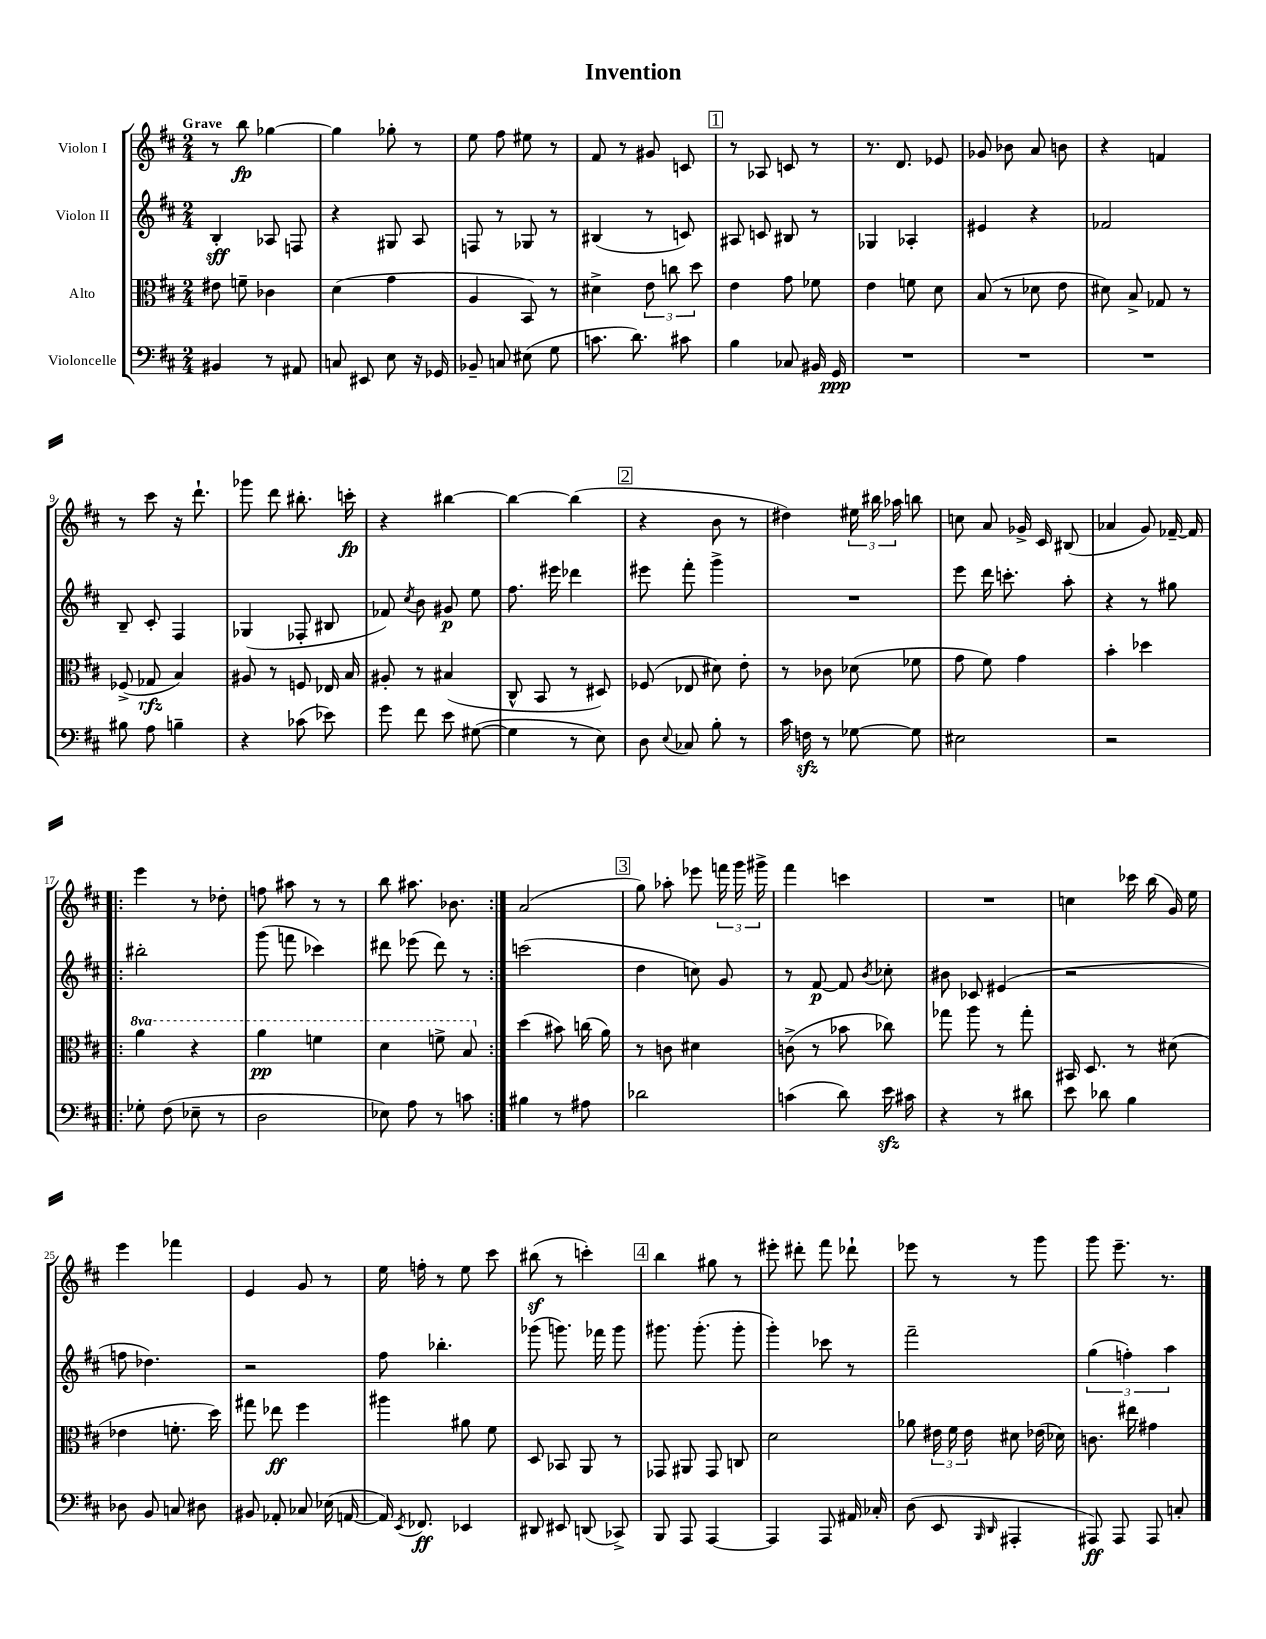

**kern	**kern	**kern	**kern
*staff4	*staff3	*staff2	*staff1
*clefF4	*clefC3	*clefG2	*clefG2
*k[f#c#]	*k[f#c#]	*k[f#c#]	*k[f#c#]
*M2/4	*M2/4	*M2/4	*M2/4
4BB#	8e#	4B'	8r
.	8f~	.	8bb
8r	4c-	8A-	[4gg-
8AA#	.	8F	.
=	=	=	=
8C	(4d	4r	4gg-]
8EE#	.	.	.
8E	4g	8G#	8gg-'
16r	.	8A	8r
16GG-	.	.	.
=	=	=	=
8BB-~	4A	8F	8ee
8C	.	8r	8ff#
(8E#	8BB)	8G-	8ee#
8G	8r	8r	8r
=	=	=	=
8.c	4d#^	(4B#	8f#
.	.	.	8r
8.d)	.	.	.
.	12e	8r	8g#
.	12cc	.	.
8c#	.	8c)	8c
.	12dd	.	.
=	=	=	=
4B	4e	8A#	8r
.	.	8c	8A-
8C-	8g	8B#	8c
16BB#	8f-	8r	8r
16GG	.	.	.
=	=	=	=
2r	4e	4G-	8.r
.	.	.	8.d
.	8f	4A-'	.
.	8d	.	8e-
=	=	=	=
2r	(8B	4e#	8g-
.	8r	.	8b-
.	8d-	4r	8a
.	8e	.	8b
=	=	=	=
2r	8d#)	2f-	4r
.	8B^	.	.
.	8G-	.	4f
.	8r	.	.
=	=	=	=
8B#	(8F-^	8B~	8r
8A	8G-	8c#'	8ccc#
4B~	4B)	4F#	16r
.	.	.	8.ddd`
=	=	=	=
4r	8A#	(4G-	8ggg-
.	8r	.	8ddd
(8c-	8F	8F-'	8.bb#'
8e-)	16E-	8B#	.
.	16B	.	16ccc'
=	=	=	=
8g	8A#'	8f-)	4r
.	.	8qcc#	.
8f#	8r	8b	.
8e	(4B#	8g#	[4bb#
([8G#	.	8ee	.
=	=	=	=
4G#]	8C#^^	8.ff#	4bb#_
.	8BB	.	.
.	.	16eee#	.
8r	8r	4ddd-	(4bb#]
8E)	8D#)	.	.
=	=	=	=
8D	(8F-	8eee#	4r
8qqE	.	.	.
8C-	8E-	8fff#'	.
8B'	8d#)	4ggg^	8b
8r	8e'	.	8r
=	=	=	=
16c#	8r	2r	4dd#)
16F	.	.	.
8r	8c-	.	.
[8G-	(8d-	.	24ee#
.	.	.	24bb#
.	.	.	24aa-
8G-]	8f-	.	8bb
=	=	=	=
2E#	8g	8eee	8cc
.	8f#)	16ddd	8a
.	.	8.ccc'	.
.	4g	.	16g-^
.	.	.	16c#
.	.	8aa'	(8B#
=	=	=	=
2r	4b'	4r	4a-
.	4dd-	8r	8g)
.	.	8gg#	[16f-~
.	.	.	16f-]
=!|:	=!|:	=!|:	=!|:
8G-'	4aa	2bb#'	4eee
(8F#	.	.	.
8E-~	4r	.	8r
8r	.	.	8dd-'
=	=	=	=
2D	4aa	(8ggg	8ff
.	.	8fff	8aa#
.	4ff	4ccc-)	8r
.	.	.	8r
=	=	=	=
8E-)	4dd	8ddd#	8bb
8A	.	(8eee-	8.aa#
8r	8ff^	8ddd#)	.
.	.	.	8.b-
8c	8b	8r	.
=:|!	=:|!	=:|!	=:|!
4B#	(4dd	(2ccc	(2a
8r	8b#)	.	.
8A#	(16cc	.	.
.	16a)	.	.
=	=	=	=
2d-	8r	4dd	8gg)
.	8c	.	8aa-'
.	4d#	8cc)	8eee-
.	.	8g	24fff
.	.	.	24ggg
.	.	.	24ggg#^
=	=	=	=
(4c	(8c^	8r	4fff#
.	8r	[8f#	.
8d)	8b-	8f#]	4ccc
.	.	8qb	.
16e	8cc-)	8cc-'	.
16c#	.	.	.
=	=	=	=
4r	8gg-	8b#	2r
.	8aa	8c-	.
8r	8r	(4e#	.
8d#	8gg-'	.	.
=	=	=	=
8e	16BB#	2r	4cc
.	8.D	.	.
8d-	.	.	.
4B	8r	.	16ccc-
.	.	.	(16bb
.	(8d#	.	16g)
.	.	.	16ee
=	=	=	=
8D-	4e-	8ff	4eee
8BB	.	4.dd-)	.
8C	8.f'	.	4fff-
8D#	.	.	.
.	16dd)	.	.
=	=	=	=
8BB#	8gg#	2r	4e
8AA-'	8ee-	.	.
8C-	4ff#	.	8g
(16E-	.	.	8r
[16AA	.	.	.
=	=	=	=
16AA])	4aa#	8ff#	16ee
8qEE	.	.	.
8.FF-	.	.	16ff'
.	.	4.bb-'	8r
4EE-	8a#	.	8ee
.	8f#	.	8ccc#
=	=	=	=
8DD#	8D	(8ggg-	(8bb#
8EE#	8BB-	8.ggg)	8r
(8DD	8AA	.	4ccc')
.	.	16fff-	.
8CC-^)	8r	8ggg	.
=	=	=	=
8BBB	8GG-	8.ggg#	4bb
8AAA	8AA#	.	.
.	.	(8.ggg#'	.
[4AAA	8GG-	.	8gg#
.	8C	8ggg#'	8r
=	=	=	=
4AAA]	2d	4ggg')	8eee#'
.	.	.	8ddd#'
8AAA	.	8ccc-	8fff#
16AA#	.	8r	8ddd-`
16C-'	.	.	.
=	=	=	=
(8D	8a-	2fff#~	8eee-
8EE	24e#	.	8r
.	24f#	.	.
.	24e#	.	.
16qqBBB	.	.	.
16qqDD	.	.	.
4AAA#'	8d#	.	8r
.	(16e-	.	8ggg
.	16d-)	.	.
=	=	=	=
8AAA#)	8.c	(6gg	8ggg
8AAA#	.	.	8.eee~
.	.	6ff')	.
.	16ee#	.	.
8AAA#	4g#	.	.
.	.	.	8.r
.	.	6aa	.
8C'	.	.	.
==	==	==	==
*-	*-	*-	*-
